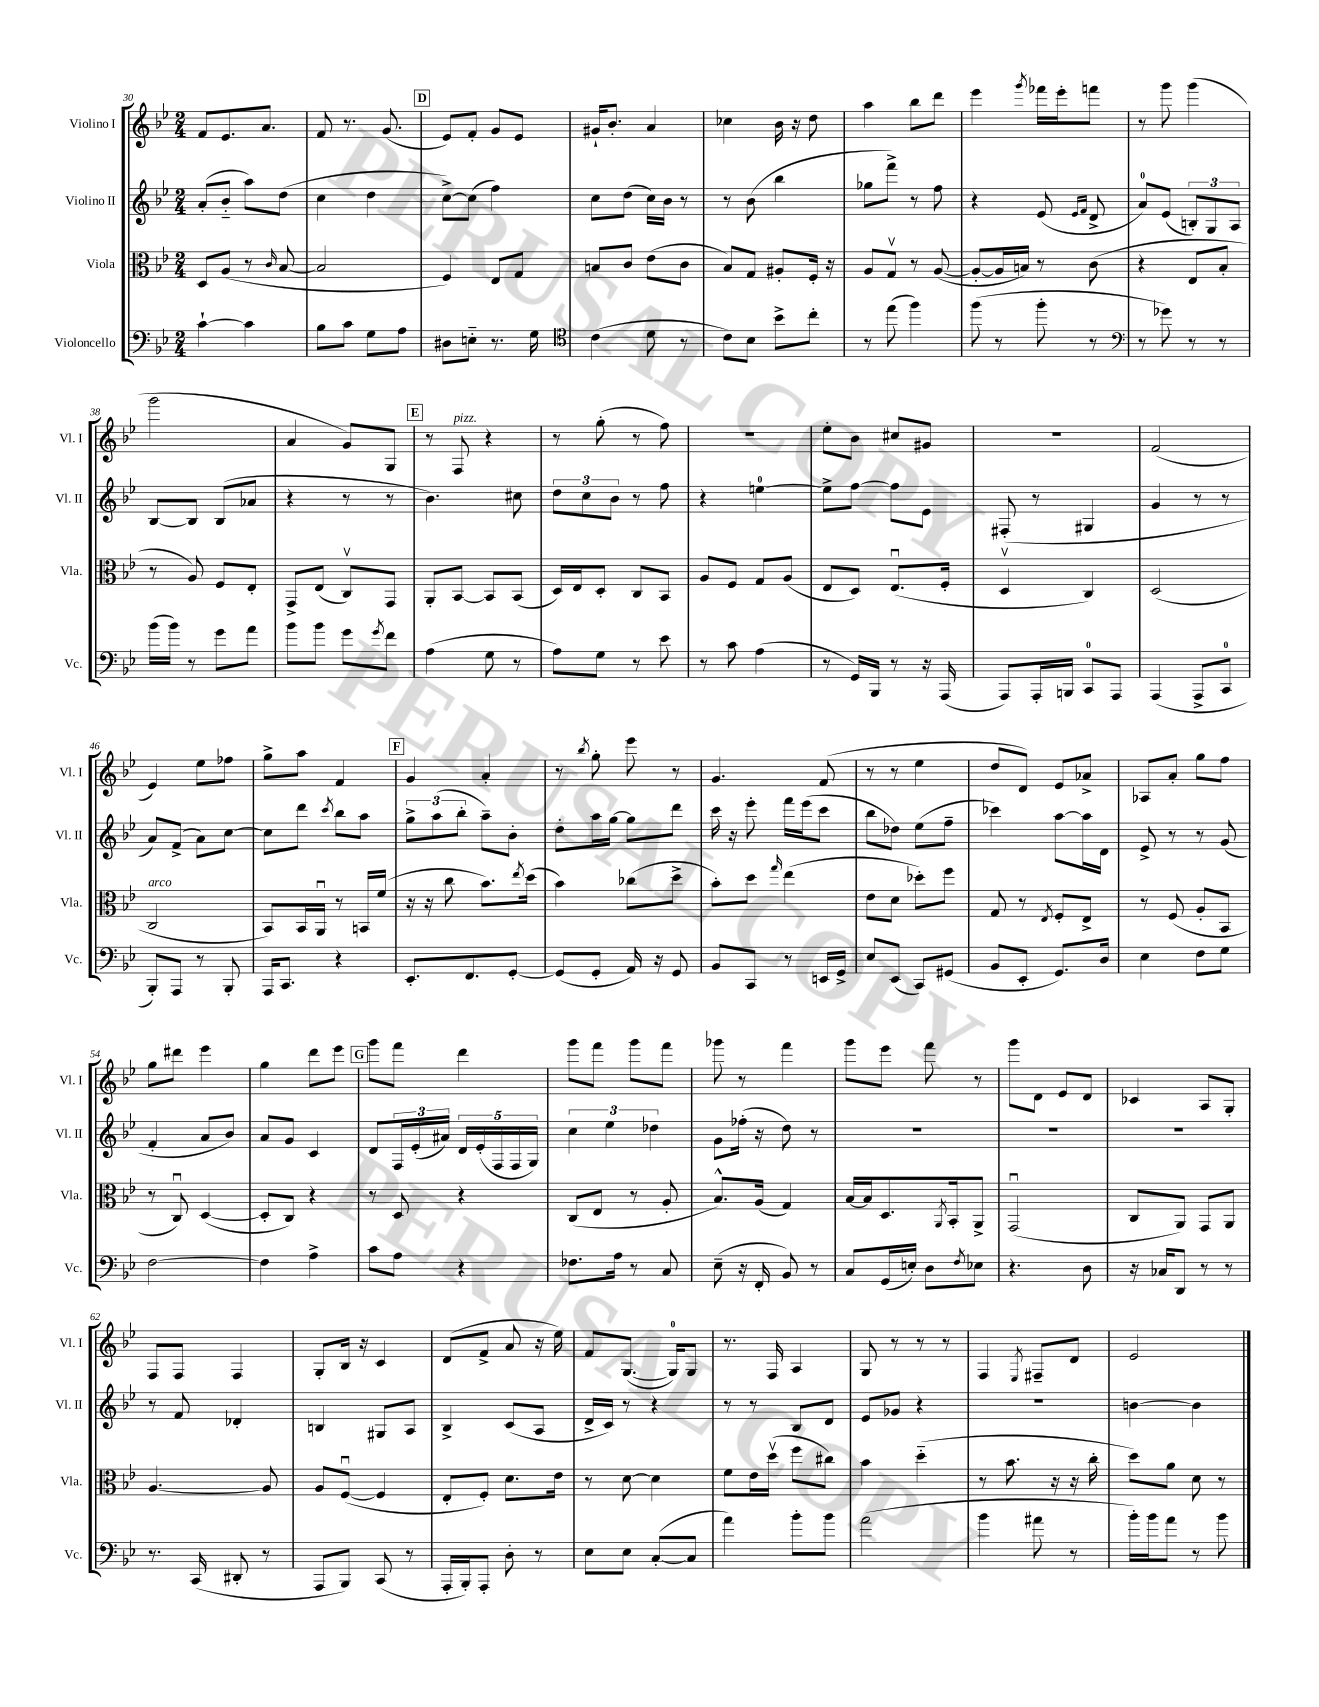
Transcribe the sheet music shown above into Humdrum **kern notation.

**kern	**kern	**kern	**kern
*part4	*part3	*part2	*part1
*staff4	*staff3	*staff2	*staff1
*I"Violoncello	*I"Viola	*I"Violino II	*I"Violino I
*I'Vc.	*I'Vla.	*I'Vl. II	*I'Vl. I
*clefF4	*clefC3	*clefG2	*clefG2
*k[b-e-]	*k[b-e-]	*k[b-e-]	*k[b-e-]
*M2/4	*M2/4	*M2/4	*M2/4
=30	=30	=30	=30
[4c`\	8D/L	(8a'/L	8f/L
.	(8A/J	8b-/J	8.e-/
4c\]	8r	8aa\L)	.
.	.	.	8.a/J
.	16qqc/	.	.
.	[8B-/	(8dd\J	.
=31	=31	=31	=31
8B-\L	2B-/]	4cc\	8f/
8c\J	.	.	8.r
8G\L	.	4dd\	.
.	.	.	(8.g/
8A\J	.	.	.
!!LO:REH:place=s1:t=D
=32	=32	=32	=32
8D#X\L	4F/)	[8cc^\L)	8e-/L)
8En\J	.	(8cc\J]	8f'/J
8.r	8E-/L	4ff\)	8g/L
.	8G/J	.	8e-/J
16G\	.	.	.
=33	=33	=33	=33
*clefC4	*	*	*
(4c\	8Bn/L	8cc\L	16g#X`/KL
.	.	.	8.b-'/J
.	8c/J	(8dd\J	.
8d\	(8e-\L	16cc\LL)	4a/
.	.	16b-\JJ	.
8r	8c\J	8r	.
=34	=34	=34	=34
8c\L)	8B-/L)	8r	4cc-X\
8B-\J	8G/J	(8b-\	.
8b-^\L	8A#X'/L	4bb-\	16b-\
.	.	.	16r
8cc'\J	16F'/Jk	.	8dd\
.	16r	.	.
=35	=35	=35	=35
8r	8A/L	8gg-X\L	4aa\
(8ee-\	8Gv/J	8fff^\J)	.
4ff\)	8r	8r	8bb-\L
.	([8A/	8ff\	8ddd\J
=36	=36	=36	=36
(8ff\	8A'/L_	4r	4eee-\
8r	16A/L]	.	.
.	16Bn/JJ)	.	.
.	.	.	8qggg/
8ff'\	8r	(8e-/	16fff-X\LL
.	.	.	16eee-'\J
.	.	16qqe-/LL	.
.	.	16qqf/JJ	.
8r	(8c\	8d^/	8fffn\J
=37	=37	=37	=37
*clefF4	*	*	*
8r	4r	8a/L)	8r
8g-X\)	.	(8e-/J	8ggg\
8r	8E-/L	12Bn'/L)	(4ggg\
.	.	12G/	.
8r	8B-'/J	.	.
.	.	12A/J	.
!!LO:LB:g=z
=38	=38	=38	=38
(16b-\LL	8r	[8B-/L	2ggg\
16b-\JJ)	.	.	.
8r	8A/)	8B-/J]	.
8g\L	8F/L	(8B-/L	.
8a\J	8E-'/J	8a-X/J	.
=39	=39	=39	=39
8b-\L	8GG^/L	4r	4a/
8b-\J	(8E-/J	.	.
8g\L	8Cv/L)	8r	8g/L)
8qg/	.	.	.
8f\J	8GG/J	8r	8G/J
!!LO:REH:place=s1:t=E
=40	=40	=40	=40
(4A\	8AA'/L	4.b-\)	8r
!	!	!	!LO:TX:a:i:t=pizz.
.	[8BB-/J	.	8F/
8G\	8BB-/L]	.	4r
8r	(8BB-/J	8cc#X\	.
=41	=41	=41	=41
8A\L)	16D/LL)	12dd\L	8r
.	16E-/J	.	.
.	.	12cc\	.
8G\J	8D'/J	.	(8gg'\
.	.	12b-\J	.
8r	8C/L	8r	8r
8e-\	8BB-/J	8ff\	8ff\)
=42	=42	=42	=42
8r	8A/L	4r	2r
8c\	8F/J	.	.
(4A\	8G/L	[4een\	.
.	(8A/J	.	.
=43	=43	=43	=43
8r	8E-/L	8ee^\L]	8ee-'\L
16GG/LL)	8D/J)	[8ff\J	8b-\J
16BBB-/JJ	.	.	.
8r	(8.E-u/L	8ff\L]	8cc#X/L
16r	.	8e-\J	8g#X/J
(16AAA/	16F'/Jk	.	.
=44	=44	=44	=44
8AAA/L)	4Dv/	(8F#X'/	2r
16AAA'/L	.	8r	.
16BBBn/JJ	.	.	.
8CC/L	4C/)	4G#X/	.
8AAA/J	.	.	.
=45	=45	=45	=45
(4AAA/	(2D/	4g/	(2f/
8AAA^/L	.	8r	.
8CC/J	.	8r	.
!!LO:LB:g=z
=46	=46	=46	=46
!	!LO:TX:a:i:t=arco	!	!
8BBB-'/L)	2C/	8a/L)	4e-/)
8AAA/J	.	(8f^/J	.
8r	.	8a\L)	8ee-\L
8BBB-'/	.	[8cc\J	8ff-X\J
=47	=47	=47	=47
16AAA/KL	8BB-/L)	8cc\L]	8gg^\L
8.CC/J	.	.	.
.	16BB-/L	8ddd\J	8aa\J
.	16AAu/JJ	.	.
.	.	8qccc/	.
4r	8r	8bb-\L	4f/
.	16BBn/LL	8aa\J	.
.	(16f/JJ	.	.
!!LO:REH:place=s1:t=F
=48	=48	=48	=48
8.EE-'/L	16r	12gg^\L	4g/
.	16r	.	.
.	.	(12aa\	.
.	8cc\	.	.
.	.	12bb-'\J	.
8.FF/	.	.	.
.	8.b-\L)	8aa~\L)	4a'/
[8GG'/J	.	8b-'\J	.
.	8qee-/	.	.
.	(16dd\Jk	.	.
=49	=49	=49	=49
(8GG/L]	4b-\)	8dd'\L	8r
.	.	.	8qbb-/
8GG'/J	.	16aa\L	8gg'\
.	.	[16gg\JJ	.
16AA/)	(8cc-X\L	8gg\L]	8eee-\
16r	.	.	.
8GG/	8dd^\J	8ddd\J	8r
=50	=50	=50	=50
8BB-/L	8b-'\L)	16ccc\	4.g/
.	.	16r	.
8CC/J	8dd\J	8eee-'\	.
.	16qqgg/	.	.
8r	(4ee-\	16fff\LL	.
.	.	(16eee-\J	.
16EEn/LL	.	8ccc\J	(8f/
16GG^/JJ	.	.	.
=51	=51	=51	=51
8E-/L	8e-\L	8bb-\L	8r
(8EE-/J	8d\J	8dd-X\J)	8r
8CC/L)	8dd-X'\L)	(8ee-\L	4ee-\
(8GG#X/J	8ff\J	8ff~\J	.
=52	=52	=52	=52
8BB-/L	8G/	4ccc-X\)	8dd/L
8EE-'/J	8r	.	8d/J)
.	8qE-/	.	.
8.GG/L)	8F'/L	[8aa\L	8e-/L
.	8E-^/J	16aa\L]	8a-X^/J
16D/Jk	.	16d\JJ	.
=53	=53	=53	=53
4E-\	8r	8e-^/	8A-X/L
.	(8F/	8r	8a'/J
8F\L	8A'/L	8r	8gg\L
8G\J	8BB-/J	(8g/	8ff\J
!!LO:LB:g=z
=54	=54	=54	=54
[2F\	8r	4f'/	8gg\L
.	8Cu/)	.	8ddd#X\J
.	([4D/	8a/L	4eee-\
.	.	8b-/J)	.
=55	=55	=55	=55
4F\]	8D'/L]	8a/L	4gg\
.	8C/J)	8g/J	.
4A^\	4r	4c/	8ddd\L
.	.	.	8eee-\J
!!LO:REH:place=s1:t=G
=56	=56	=56	=56
8c\L	8r	8d/L	8ggg\L
8A\J	8D/	24F/L	8fff\J
.	.	(24e-'/	.
.	.	24a#X/JJ)	.
4r	4r	20d/LL	4ddd\
.	.	(20e-'/	.
.	.	20F/	.
.	.	20F/	.
.	.	20G/JJ)	.
=57	=57	=57	=57
8.F-X\L	(8C/L	6cc\	8ggg\L
.	8E-/J	.	8fff\J
.	.	6ee-\	.
16A\Jk	.	.	.
8r	8r	.	8ggg\L
.	.	6dd-X\	.
8C/	8A'/	.	8fff\J
=58	=58	=58	=58
(8E-~\	8.B-^^/L)	8g\L	8ggg-X\
16r	.	(16ff-X'\Jk	8r
16FF'/	(16A/Jk	16r	.
8BB-/)	4G/)	8dd\)	4fff\
8r	.	8r	.
=59	=59	=59	=59
8C/L	[16B-/LL	2r	8ggg\L
.	16B-/J]	.	.
(16GG/L	8.D/	.	8eee-\J
16En'/JJ)	.	.	.
8D\L	.	.	8fff\
.	8qAA/	.	.
.	16BB-'/k	.	.
8qF/	.	.	.
8E-X\J	8AA^/J	.	8r
=60	=60	=60	=60
4.r	(2GGu/	2r	8ggg\L
.	.	.	8d\J
.	.	.	8e-/L
8D\	.	.	8d/J
=61	=61	=61	=61
16r	8C/L	2r	4c-X/
16C-X/KL	.	.	.
8DD/J	8AA/J)	.	.
8r	8GG/L	.	8A/L
8r	8AA/J	.	8G'/J
!!LO:LB:g=z
=62	=62	=62	=62
8.r	[4.A/	8r	8F/L
.	.	8f/	8F/J
(16CC/	.	.	.
8DD#X'/	.	4d-X'/	4F/
8r	8A/]	.	.
=63	=63	=63	=63
8AAA/L	8A/L	4Bn/	8G'/L
8BBB-/J)	([8Fu/J	.	16B-/Jk
.	.	.	16r
(8CC/	4F/]	8G#X/L	4c/
8r	.	8A/J	.
=64	=64	=64	=64
16AAA'/LL	8E-'/L	4B-^/	(8d/L
16BBB-'/J)	.	.	.
8AAA'/J	8F'/J)	.	8f^/J
8D'\	8.d\L	(8c/L	8a/
8r	.	8A/J	16r
.	16e-\Jk	.	16ee-\)
=65	=65	=65	=65
8E-\L	8r	16d^/LL	8f/L
.	.	16c/JJ)	.
8E-\J	[8d\	8r	([8.G/J
([8C'/L	4d\]	4r	.
.	.	.	16G/KL])
8C/J]	.	.	8G/J
=66	=66	=66	=66
4a\)	8f\L	8r	8.r
.	16e-\L	8r	.
.	(16ddv\JJ	.	16F/
8b-'\L	8ff\L	8B-/L	4A/
8b-\J	8cc#X\J)	8d/J	.
=67	=67	=67	=67
(2a\	4b-\	8e-/L	8G/
.	.	8g-X/J	8r
.	(4dd\	4r	8r
.	.	.	8r
=68	=68	=68	=68
4b-\	8r	2r	4F/
.	8.b-\	.	.
.	.	.	8qE-/
8a#X\	.	.	8F#X~/L
.	16r	.	.
8r	16r	.	8d/J
.	16cc'\	.	.
=69	=69	=69	=69
16b-'\LL)	8dd\L)	[4bn\	2e-/
16b-\J	.	.	.
8a\J	8a\J	.	.
8r	8d\	4b\]	.
8b-\	8r	.	.
==	==	==	==
*-	*-	*-	*-
